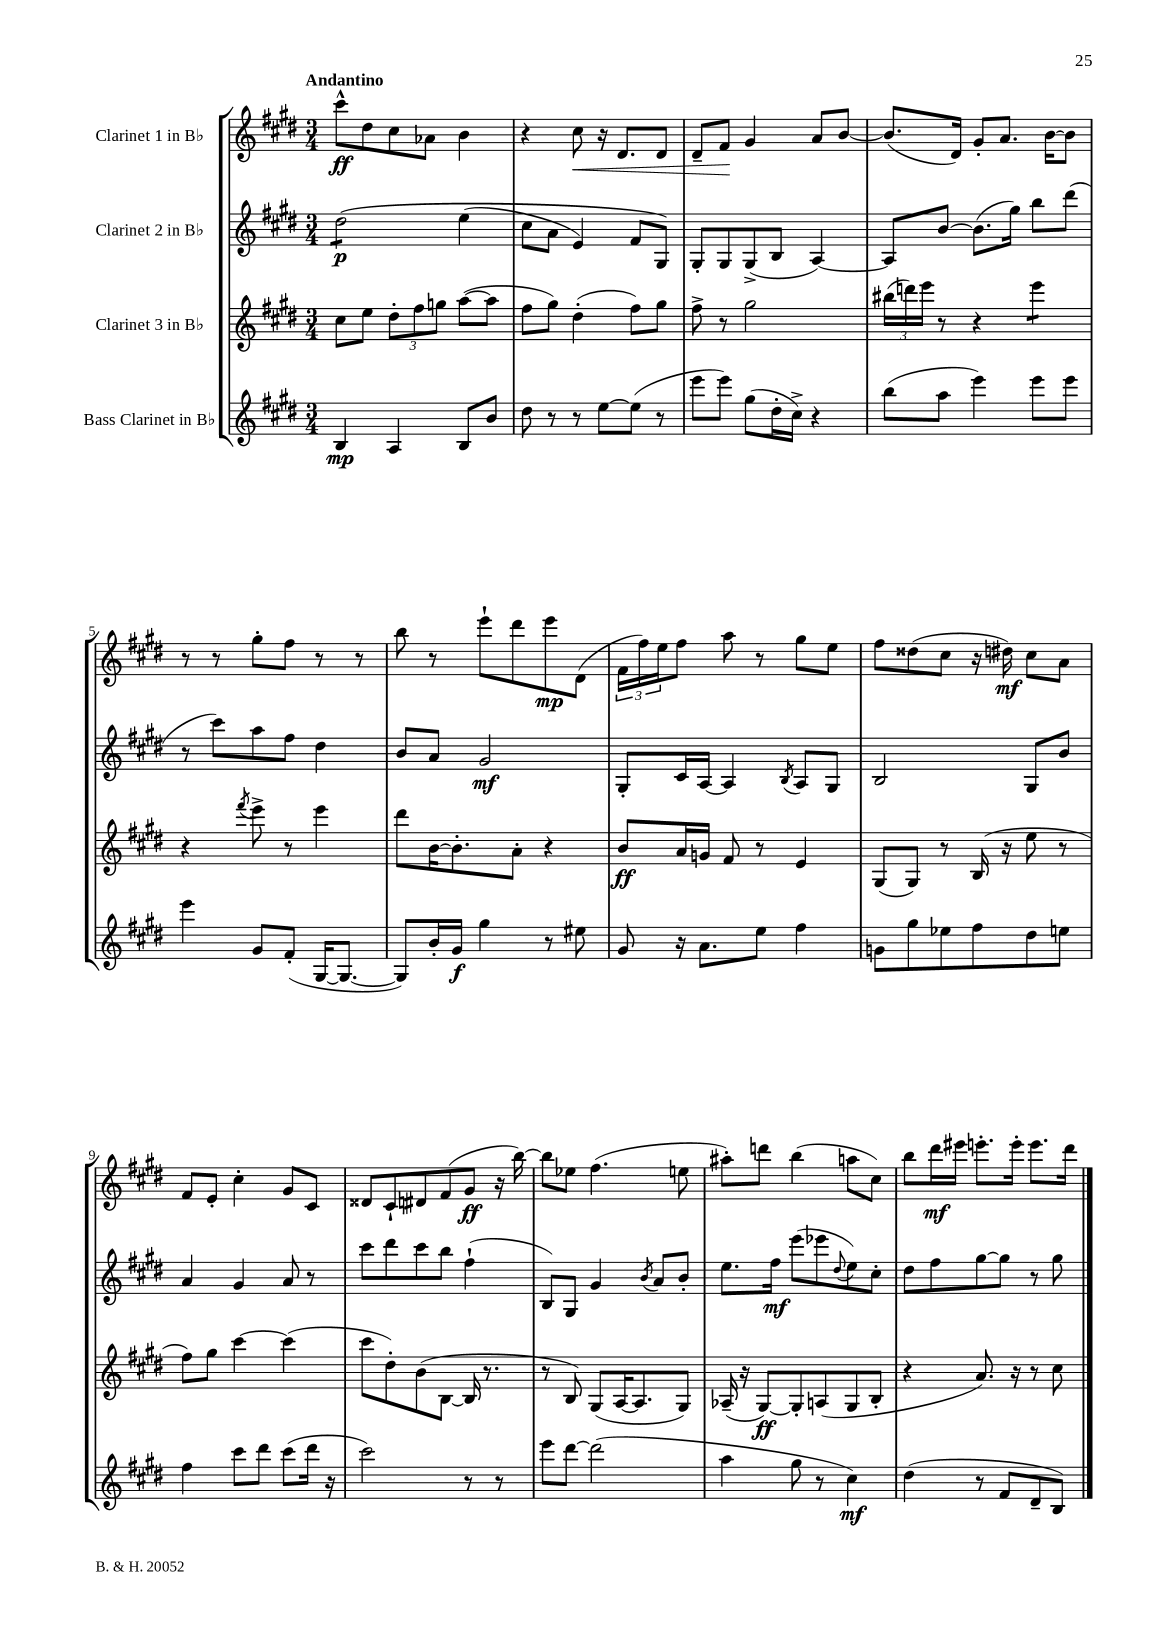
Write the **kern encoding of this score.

**kern	**kern	**kern	**kern
*staff4	*staff3	*staff2	*staff1
*clefG2	*clefG2	*clefG2	*clefG2
*k[f#c#g#d#]	*k[f#c#g#d#]	*k[f#c#g#d#]	*k[f#c#g#d#]
*M3/4	*M3/4	*M3/4	*M3/4
4B	8cc#	&(2dd#	8ccc#^^
.	8ee	.	8dd#
4A	12dd#'	.	8cc#
.	12ff#	.	.
.	.	.	8a-
.	12gg	.	.
8B	([8aa	(4ee	4b
8b	8aa]	.	.
=	=	=	=
8dd#	8ff#	8cc#	4r
8r	8gg#)	8a	.
8r	(4dd#'	4e)	8cc#
[8ee	.	.	16r
.	.	.	8.d#
(8ee]	8ff#)	8f#	.
8r	8gg#	8G#&)	8d#
=	=	=	=
8eee	8ff#^	8G#'	8d#~
8eee)	8r	8G#	8f#
(8gg#	2gg#	(8G#^	4g#
16dd#'	.	8B	.
16cc#^)	.	.	.
4r	.	[4A)	8a
.	.	.	[8b
=	=	=	=
(8bb	(24bb#	8A]	(8.b]
.	24ddd)	.	.
.	24eee	.	.
8aa	8r	[8b	.
.	.	.	16d#)
4eee)	4r	(8.b]	8g#'
.	.	.	8.a
.	.	16gg#)	.
8eee	4eee	8bb	.
.	.	.	[16b
8eee	.	(8ddd#	8b]
=	=	=	=
4eee	4r	8r	8r
.	.	8ccc#)	8r
.	8qfff#	.	.
8g#	8eee^	8aa	8gg#'
(8f#'	8r	8ff#	8ff#
[16G#	4eee	4dd#	8r
8.G#_	.	.	.
.	.	.	8r
=	=	=	=
8G#])	8ddd#	8b	8bb
16b'	[16b	8a	8r
16g#	8.b']	.	.
4gg#	.	2g#	8eee`
.	8a'	.	8ddd#
8r	4r	.	8eee
8ee#	.	.	(8d#
=	=	=	=
8g#	8b	8G#'	24f#
.	.	.	24ff#)
.	.	.	24ee
16r	16a	16c#	8ff#
8.a	16g	[16A	.
.	8f#	4A]	8aa
8ee	8r	.	8r
.	.	8qB	.
4ff#	4e	8A	8gg#
.	.	8G#	8ee
=	=	=	=
8g	(8G#	2B	8ff#
8gg#	8G#)	.	(8dd##
8ee-	8r	.	8cc#
8ff#	(16B	.	16r
.	16r	.	16dd#)
8dd#	8ee	8G#	8cc#
8ee	8r	8b	8a
=	=	=	=
4ff#	8ff#)	4a	8f#
.	8gg#	.	8e'
8ccc#	[4ccc#	4g#	4cc#'
8ddd#	.	.	.
(8ccc#	(4ccc#]	8a	8g#
16ddd#	.	8r	8c#
16r	.	.	.
=	=	=	=
2ccc#)	8ccc#	8ccc#	8d##
.	8dd#')	8ddd#	8c#`
.	(8b	8ccc#	8d#
.	[8B	8bb	(8f#
8r	16B]	(4ff#`	8g#
.	8.r	.	.
8r	.	.	16r
.	.	.	[16bb)
=	=	=	=
8eee	8r	8B)	8bb]
[8ddd#	8B)	8G#	8ee-
(2ddd#]	(8G#	4g#	(4.ff#
.	[16A	.	.
.	8.A]	.	.
.	.	8qb	.
.	.	8a	.
.	8G#)	8b'	8ee
=	=	=	=
4aa	(16A-~	8.ee	8aa#')
.	16r	.	.
.	[8G#)	.	8ddd
.	.	16ff#	.
8gg#	8G#']	(8eee	(4bb
8r	(8A	8eee-	.
.	.	8qqdd#	.
4cc#)	8G#	8ee)	8aa
.	8B'	8cc#'	8cc#)
=	=	=	=
(4dd#	4r	8dd#	8bb
.	.	8ff#	16ddd#
.	.	.	16eee#
8r	8.a)	[8gg#	8.eee'
8f#	.	8gg#]	.
.	16r	.	16eee'
8d#~	8r	8r	8.eee
8B)	8cc#	8gg#	.
.	.	.	16ddd#
==	==	==	==
*-	*-	*-	*-
